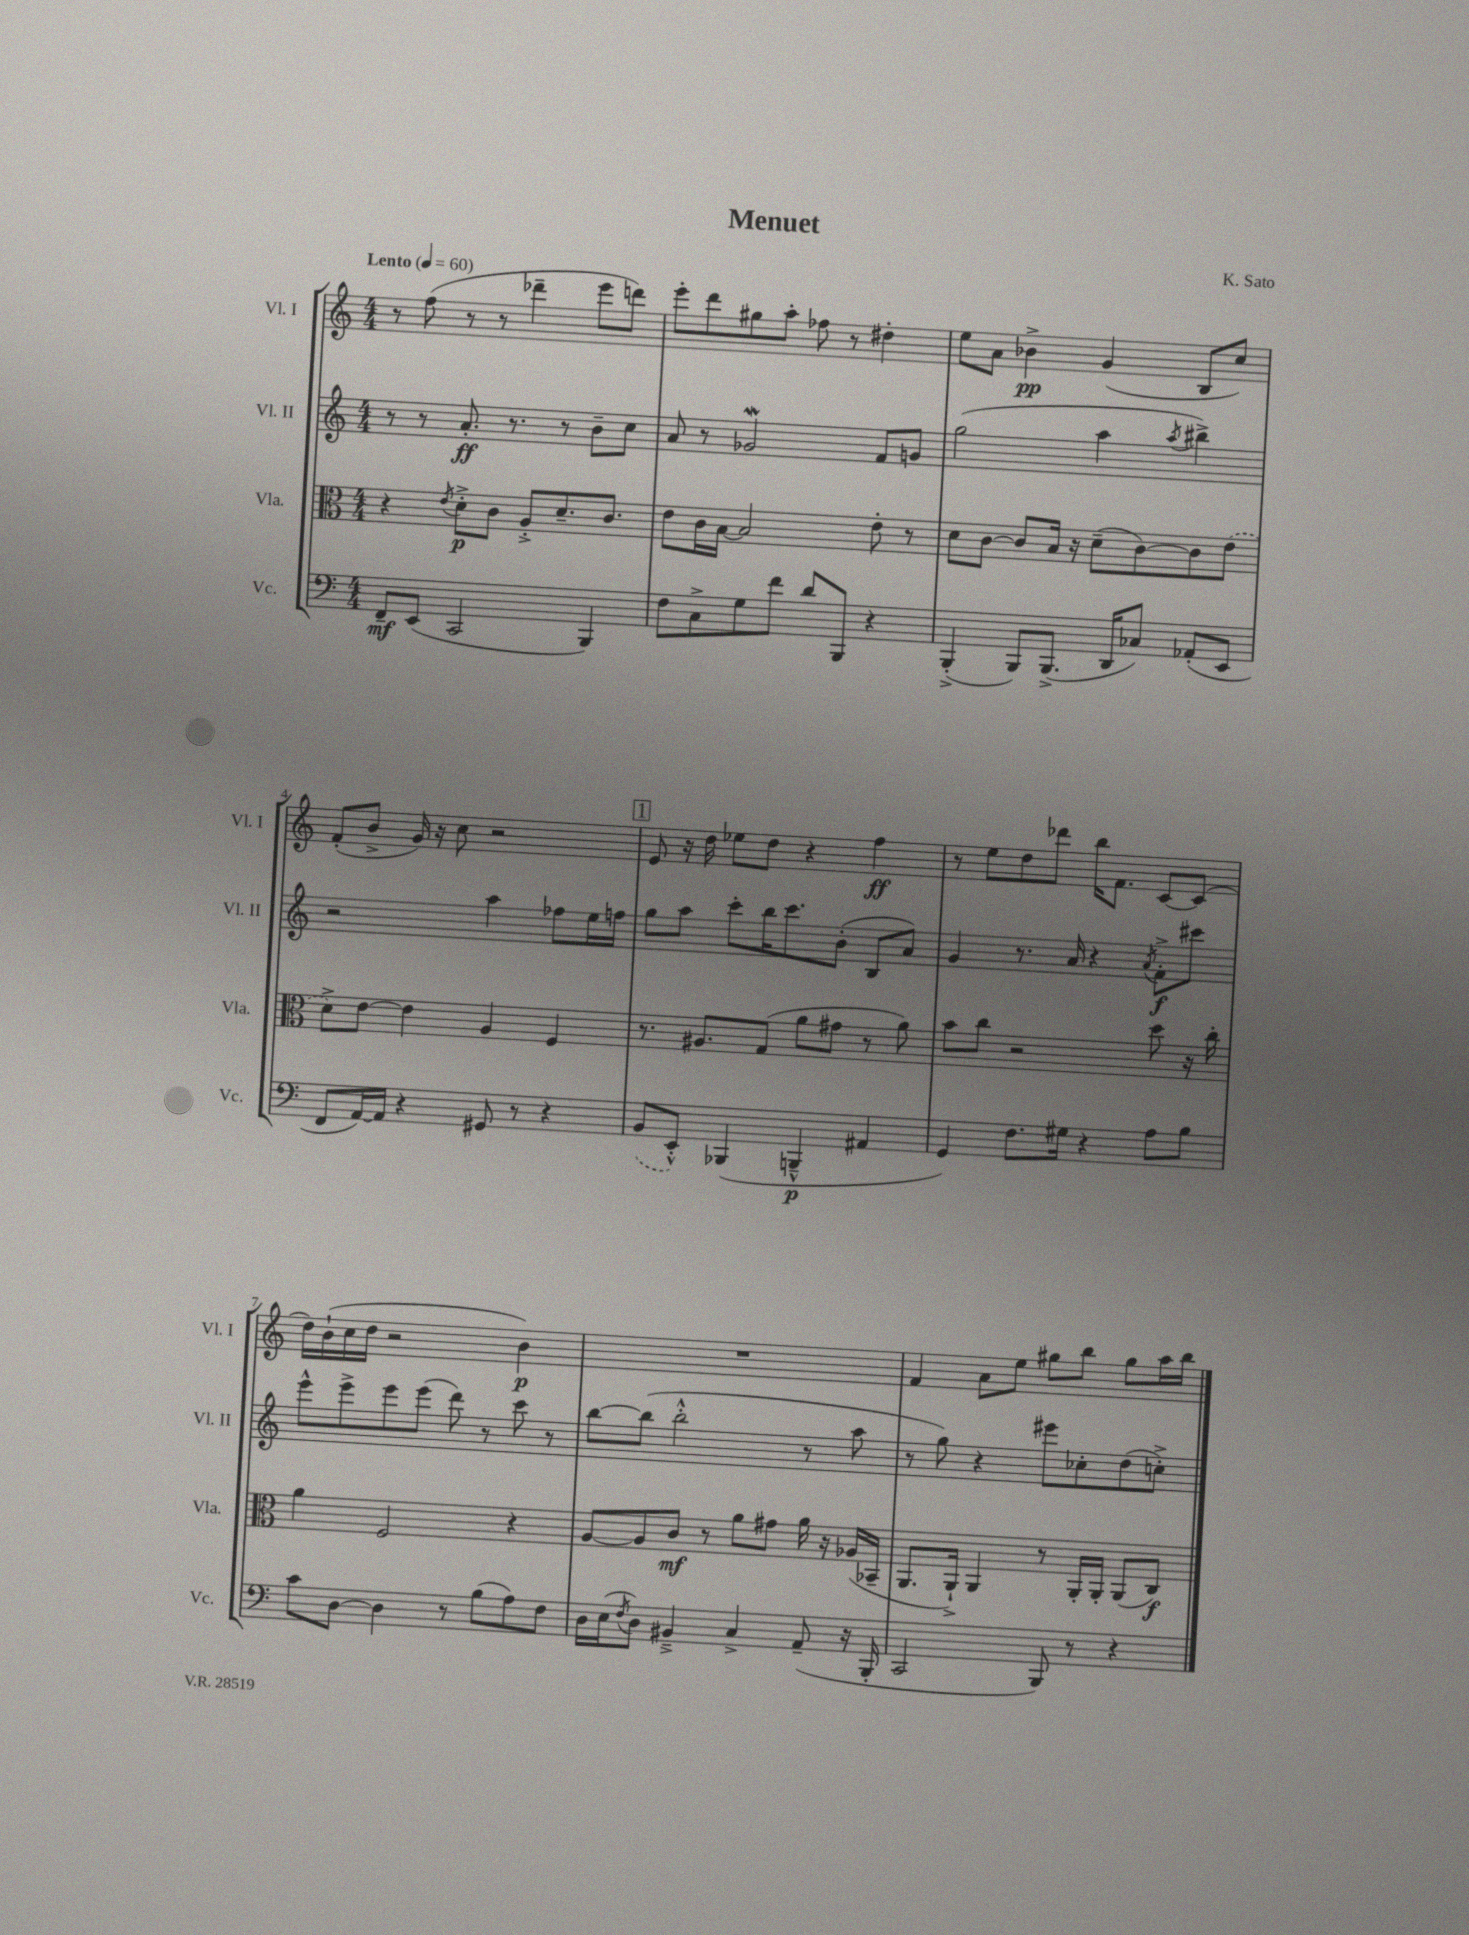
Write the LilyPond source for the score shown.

\header { title = "Menuet" composer = "K. Sato" }
<<
\new StaffGroup <<
\new Staff = "s0" \with { instrumentName = "Vl. I" shortInstrumentName = "Vl. I" } {
    \clef treble \key c \major \numericTimeSignature \time 4/4 \tempo "Lento" 4 = 60
    r8 f''8( r8 r8 des'''4-- e'''8 d'''8) |
    e'''8-. d'''8 gis''8 a''8-. fes''8 r8 dis''4-. |
    e''8 a'8 bes'4->\pp g'4( b8 c''8) |
    f'8-.( b'8-> g'16) r16 c''8 r2 |
    \mark \markup { \box "1" } e'8 r16 d''16 ees''8 d''8 r4 f''4\ff |
    r8 e''8 d''8 des'''8 b''16 f'8. c'8~ c'8( |
    d''16) b'16-!( c''16 d''16 r2 b'4\p) |
    R1 |
    f'4 a'8 e''8 gis''8 b''8 gis''8 a''16 b''16 \bar "|." |
}
\new Staff = "s1" \with { instrumentName = "Vl. II" shortInstrumentName = "Vl. II" } {
    \clef treble \key c \major \numericTimeSignature \time 4/4
    r8 r8 a'8.-.\ff r8. r8 b'8-- c''8 |
    a'8 r8 ges'2\mordent f'8 g'8 |
    g''2( a''4 \acciaccatura { a''8 } bis''4->) |
    r2 a''4 fes''8 e''16 f''16 |
    \mark \markup { \box "1" } g''8 a''8 c'''8-. b''16 c'''8. b'8-.( b8 a'8) |
    g'4 r8. a'16 r4 \acciaccatura { a'8 } f'8-.->\f cis'''8 |
    e'''8-^ e'''8-> e'''8 e'''8( d'''8) r8 c'''8 r8 |
    b''8~ b''8( b''2-.-^ r8 a''8 |
    r8 g''8) r4 eis'''8 ces''8-. d''8( c''8-.->) \bar "|." |
}
\new Staff = "s2" \with { instrumentName = "Vla." shortInstrumentName = "Vla." } {
    \clef alto \key c \major \numericTimeSignature \time 4/4
    r4 \acciaccatura { e'8 } d'8-.->\p c'8 a8-.-> d'8.-- c'8. |
    e'8 c'16 b16~ b2 e'8-. r8 |
    d'8 c'8~ c'8 b16 r16 d'8--( c'8~) c'8 \once \slurDashed e'8( |
    d'8->) e'8~ e'4 a4 f4 |
    \mark \markup { \box "1" } r8. ais8. g8( a'8 gis'8 r8 a'8) |
    b'8 c''8 r2 d''8 r16 c''16-. |
    a'4 f2 r4 |
    a8~ a8 c'8\mf r8 a'8 gis'8 a'16 r16 aes16( bes,16-- |
    a,8. a,16-!->) a,4 r8 a,16-. a,16-. a,8( c8\f) \bar "|." |
}
\new Staff = "s3" \with { instrumentName = "Vc." shortInstrumentName = "Vc." } {
    \clef bass \key c \major \numericTimeSignature \time 4/4
    f,8--\mf e,8( c,2 b,,4) |
    f8 c8-> g8 f'8 d'8 b,,8 r4 |
    b,,4-.->( b,,8) b,,8.->( d,16 ces8) aes,8-.( e,8 |
    f,8 a,16~) a,16 r4 gis,8 r8 r4 |
    \mark \markup { \box "1" } \once \slurDashed b,8( e,8-.-^) bes,,4( b,,4---^\p ais,4 |
    g,4) f8. gis16 r4 a8 b8 |
    c'8 d8~ d4 r8 b8( a8) f8 |
    d16 e16( \acciaccatura { f8 } d8) bis,4---> c4-> a,8--( r16 b,,16-. |
    c,2 b,,8) r8 r4 \bar "|." |
}
>>
>>
